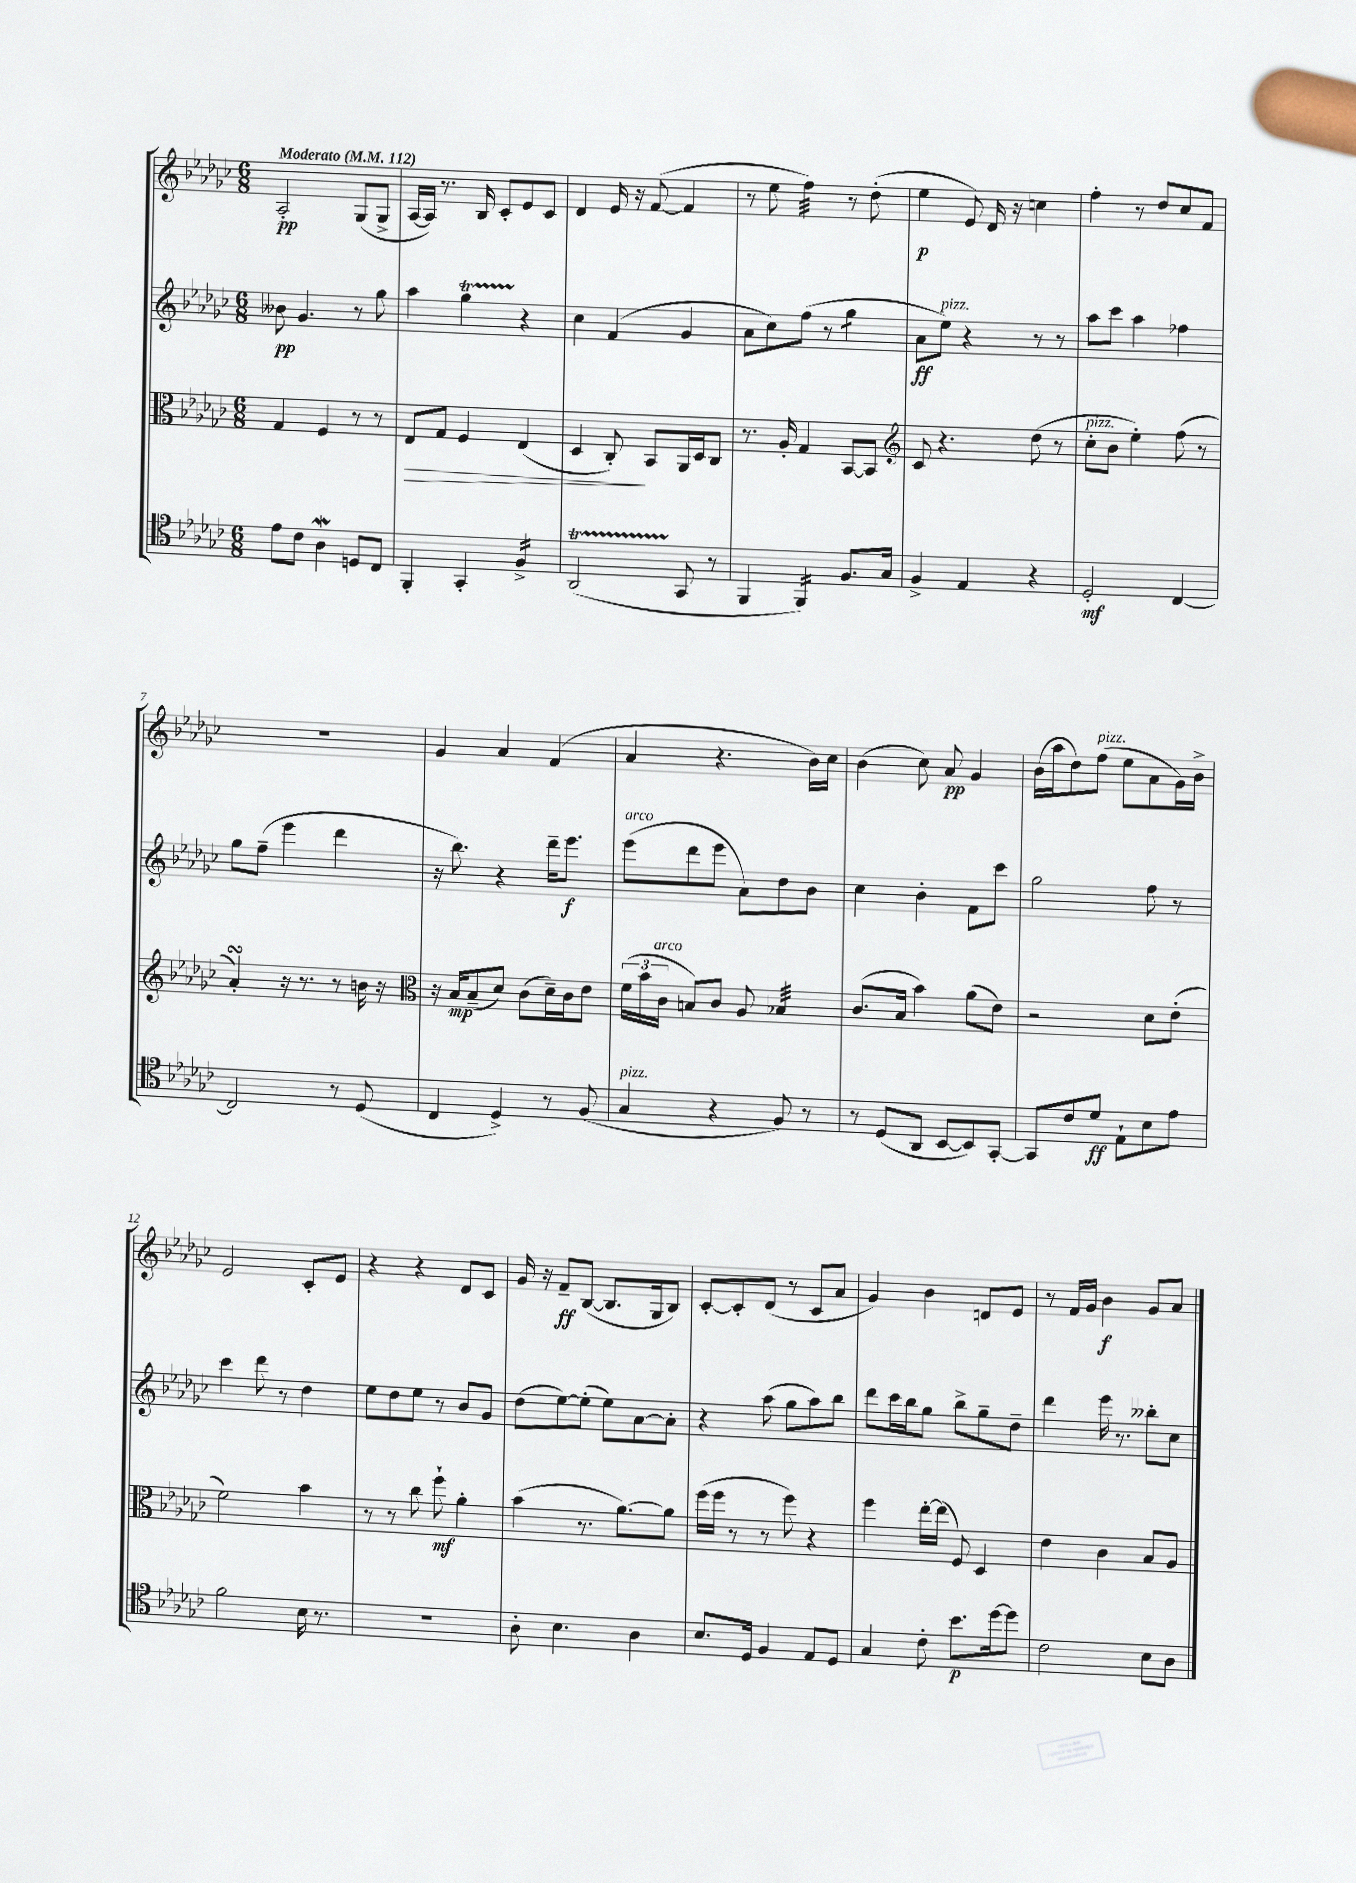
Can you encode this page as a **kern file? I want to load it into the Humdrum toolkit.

**kern	**kern	**kern	**kern
*staff4	*staff3	*staff2	*staff1
*clefC4	*clefC3	*clefG2	*clefG2
*k[b-e-a-d-g-c-]	*k[b-e-a-d-g-c-]	*k[b-e-a-d-g-c-]	*k[b-e-a-d-g-c-]
*M6/8	*M6/8	*M6/8	*M6/8
*MM112	*MM112	*MM112	*MM112
8e-\L	4G-/	8b--\	2A-'/
8c-\J	.	4.g-/	.
4A-\	4F/	.	.
8D/L	8r	8r	(8G-/L
8C-/J	8r	8gg-\	8G-^/J
=	=	=	=
4FF'/	8E-/L	4aa-\	[16A-/LL
.	.	.	16A-/]JJ)
.	8G-/J	.	8.r
4GG-'/	4F/	4gg-\	.
.	.	.	16B-/
.	.	.	8c-'/L
4F^/	(4E-/	4r	8e-/
.	.	.	8c-/J
=	=	=	=
(2AA-/	4D-/	4cc-\	4d-/
.	8C-'/)	(4f/	16e-/
.	.	.	16r
.	8BB-/L	.	([8f/
8GG-/	16AA-/L	4g-/	4f/]
.	16D-/J	.	.
8r	8C-/J	.	.
=	=	=	=
4FF/	8.r	8a-\L	8r
.	.	8cc-\)	8ee-\
.	16A-'/	.	.
4FF/)	4G-/	(8ff\J	4ff\)
.	.	8r	.
8.F/L	[8BB-/L	4gg-\	8r
.	8BB-/]J	.	(8dd-'\
16G-/Jk	.	.	.
=	=	=	=
*	*clefG2	*	*
4F^/	8c-/	8a-\L	4ee-\
.	4.r	8ee-\J)	.
4E-/	.	4r	8e-/)
.	.	.	16d-/
.	.	.	16r
4r	(8dd-\	8r	4cc\
.	8r	8r	.
=	=	=	=
2D-'/	8cc-'\L	8aa-\L	4ff'\
.	8b-\J	8ccc-\J	.
.	4ee-'\)	4aa-\	8r
.	.	.	8dd-/L
[4C-/	(8ff\	4ff-\	8cc-/
.	8r	.	8f/J
=	=	=	=
2C-/]	4a-'/)	8gg-\L	2.r
.	.	(8ff~\J	.
.	16r	4eee-\	.
.	8.r	.	.
8r	8r	4ddd-\	.
(8D-/	16b\	.	.
.	16r	.	.
=	=	=	=
*	*clefC3	*	*
4C-/	16r	16r	4g-/
.	16B-/LK	8.bb-\)	.
.	(8B-~/	.	.
4D-^/)	8d-/J)	4r	4a-/
.	(8c-\L	.	.
8r	16d-~\L)	16ddd-~\LK	(4f/
.	16c-\J	8.eee-\J	.
(8F/	8e-\J	.	.
=	=	=	=
4G-/	(24f\LL	(8eee-\L	4a-/
.	24b-\	.	.
.	24c-\JJ	.	.
.	8B/L)	8ddd-\	.
4r	8c-/J	8eee-\J	4.r
.	8A-/	8a-\L)	.
8F/)	4B-/	8dd-\	.
8r	.	8b-\J	16b-\LL)
.	.	.	16cc-\JJ
=	=	=	=
8r	(8.c-/L	4cc-\	(4b-\
(8D-/L	.	.	.
.	16B-/Jk	.	.
8AA-/J	4b-\)	4b-'\	8cc-\)
[8BB-/L	.	.	8a-/
8BB-/])	(8a-\L	8f\L	4g-/
[8GG-'/J	8e-\J)	8ccc-\J	.
=	=	=	=
8GG-/]L	2r	2gg-\	(16b-\LL
.	.	.	16aa-\J
8c-/	.	.	8dd-\)
8d-/J	.	.	(8ff\J
8E-`\L	.	.	8ee-\L
8B-\	8d-\L	8ff\	8a-\
8e-\J	(8e-'\J	8r	16g-\L)
.	.	.	16b-^\JJ
=	=	=	=
2f\	2f\)	4ccc-\	2e-/
.	.	8ddd-\	.
.	.	8r	.
16B-\	4b-\	4dd-\	8c-'/L
8.r	.	.	.
.	.	.	8e-/J
=	=	=	=
2.r	8r	8ee-\L	4r
.	8r	8dd-\	.
.	8cc-\	8ee-\J	4r
.	8ff`\	8r	.
.	4a-'\	8b-/L	8d-/L
.	.	8g-/J	8c-/J
=	=	=	=
8A-'\	(4b-\	(8dd-\L	16g-/
.	.	.	16r
4.B-\	.	[8ee-\)	8f~/L
.	8.r	(8ee-'\]J	([8B-/J
.	.	8ee-\L)	8.B-/]L
.	[8.a-\L)	.	.
4A-\	.	[8a-\	.
.	.	.	16G-/k
.	8a-\]J	8a-'\]J	8B-/J)
=	=	=	=
8.B-/L	(16ff\LL	4r	[8c-'/L
.	16ff\JJ	.	.
.	8r	.	8c-'/]
16D-/Jk	.	.	.
4F/	8r	(8aa-\	(8d-/J
.	8ff\)	8gg-\L	8r
8E-/L	4r	8aa-\)	8c-/L
8D-/J	.	8bb-\J	8a-/J
=	=	=	=
4G-/	4ff\	8ddd-\L	4g-/)
.	.	16ccc-\L	.
.	.	16bb-\J	.
8c-'\	[16ee-'\LL	8gg-\J	4b-\
.	(16ee-\]JJ	.	.
8.b-\L	8F/)	8bb-^\L	.
.	4D-/	8gg-~\	8d/L
[16dd-\k	.	.	.
8dd-\]J	.	8dd-~\J	8e-/J
=	=	=	=
2c-\	4e-\	4ddd-\	8r
.	.	.	16f/LL
.	.	.	16g-/JJ
.	4c-\	16eee-\	4b-\
.	.	8.r	.
8B-\L	8B-/L	8bb--'\L	8g-/L
8A-\J	8A-/J	8cc-\J	8a-/J
==	==	==	==
*-	*-	*-	*-
